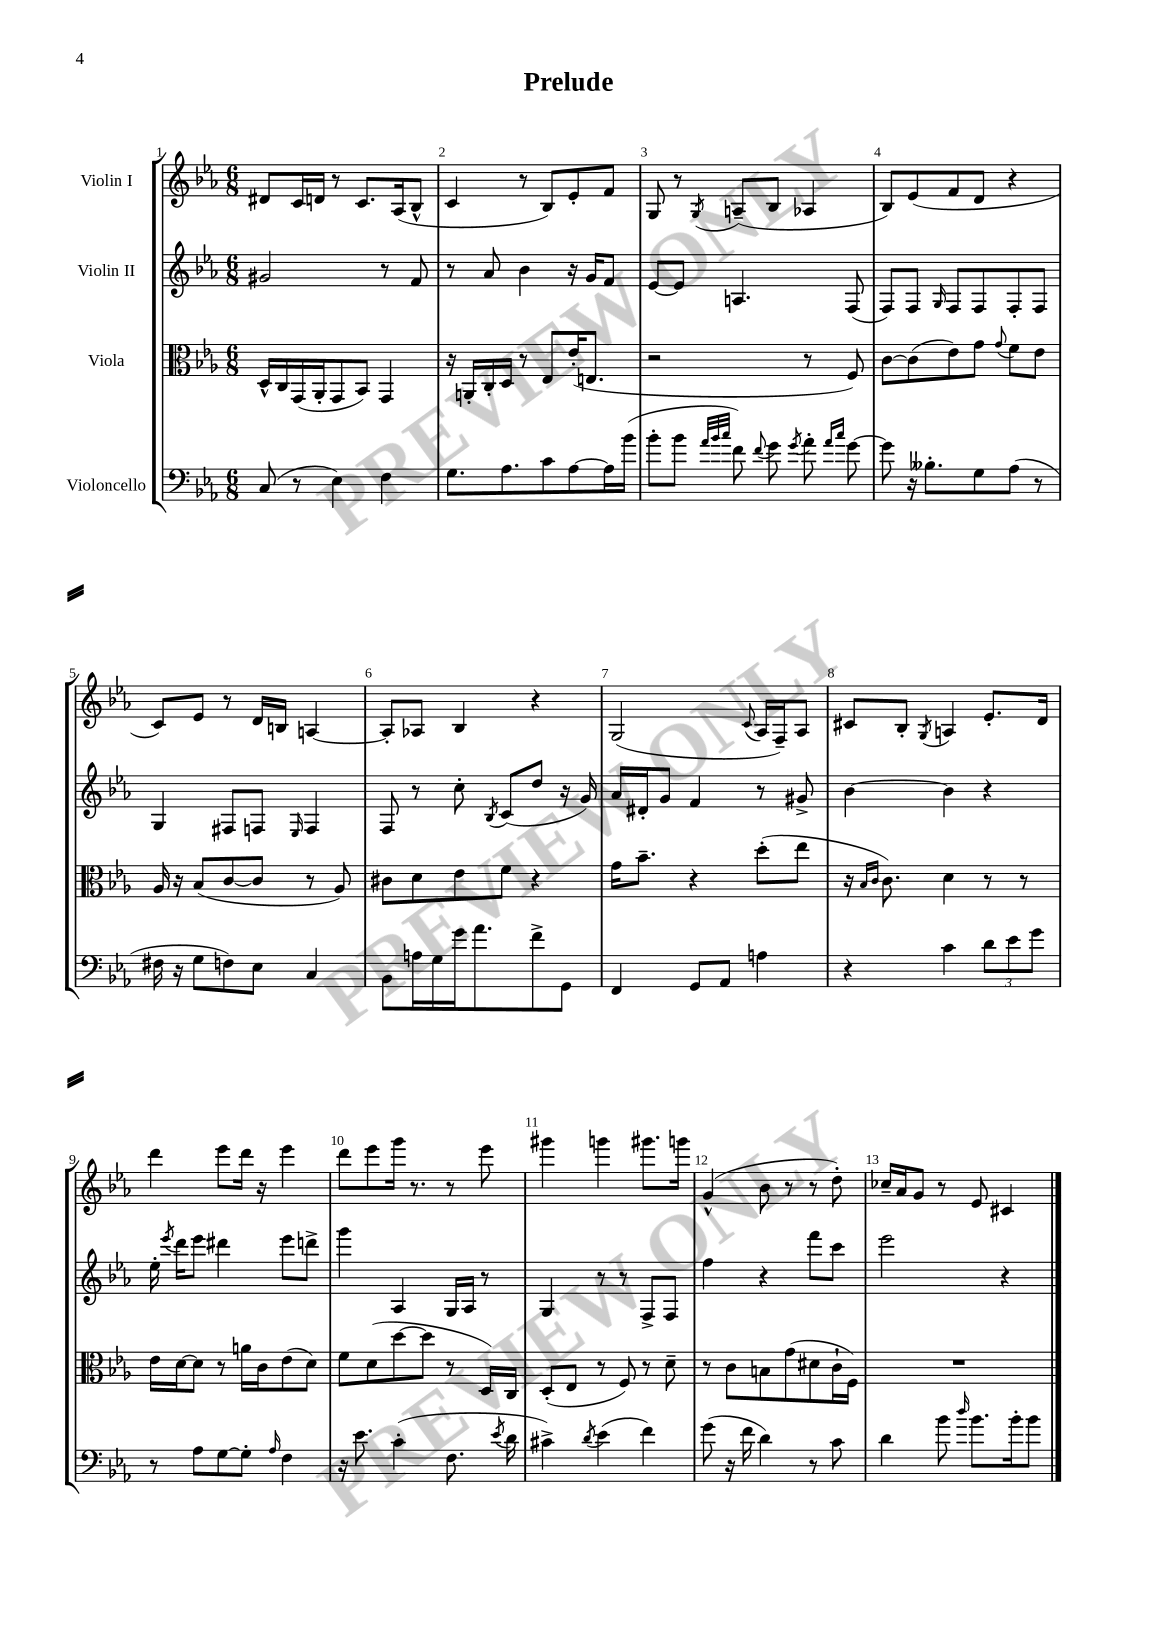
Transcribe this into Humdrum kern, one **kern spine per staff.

**kern	**kern	**kern	**kern
*staff4	*staff3	*staff2	*staff1
*clefF4	*clefC3	*clefG2	*clefG2
*k[b-e-a-]	*k[b-e-a-]	*k[b-e-a-]	*k[b-e-a-]
*M6/8	*M6/8	*M6/8	*M6/8
(8C	16D^^	2g#	8d#
.	16C	.	.
8r	(16GG	.	16c
.	16AA-'	.	16d
4E-)	8GG	.	8r
.	8BB-)	.	8.c
4F	4GG	8r	.
.	.	.	(16A-
.	.	8f	8B-^^
=	=	=	=
8.G	16r	8r	4c
.	16AA'	.	.
.	16C'	8a-	.
8.A-	16D	.	.
.	8r	4b-	8r
8c	8E-	.	8B-)
[8A-	(16e-'	16r	8e-'
.	8.E	16g	.
16A-]	.	8f	8f
(16b-	.	.	.
=	=	=	=
8b-'	2r	[8e-	8G
8b-	.	8e-]	8r
32qqa-	.	.	.
32qqb-	.	.	.
32qqcc	.	.	8qG
8f)	.	4.A	(8A~
8qqf	.	.	.
8g	.	.	8B-
8qg	.	.	.
8a-'	8r	.	4A-
16qqa-	.	.	.
16qqcc	.	.	.
[8g	8F)	(8F	.
=	=	=	=
8g]	[8c	8F)	8B-)
16r	(8c]	8F	(8e-
8.B--'	.	.	.
.	.	16qqG	.
.	8e-)	8F	8f
8G	8g	8F	8d
.	8qqg	.	.
(8A-	8f	8F'	4r
8r	8e-	8F	.
=	=	=	=
16F#	16A-	4G	8c)
16r	16r	.	.
8G	(8B-	.	8e-
8F)	[8c	8F#	8r
8E-	8c]	8F	16d
.	.	.	16B
.	.	16qqE-	.
4C	8r	4F	[4A
.	8A-)	.	.
=	=	=	=
8BB-	8c#	8F	8A']
16A	8d	8r	8A-
16G	.	.	.
16g	8e-	8cc'	4B-
8.a-	.	.	.
.	.	8qB-	.
.	8f	(8c	.
8f^	4r	8dd	4r
8GG	.	16r	.
.	.	16g)	.
=	=	=	=
4FF	16g	16a-	(2G
.	8.b-~	16d#'	.
.	.	8g	.
8GG	4r	4f	.
8AA-	.	.	.
.	.	.	8qqc
4A	(8dd'	8r	16A-
.	.	.	16F~)
.	8ee-	8g#^	8A-
=	=	=	=
4r	16r	[4b-	8c#
.	16qqB-	.	.
.	16qqc	.	.
.	8.c)	.	.
.	.	.	8B-'
.	.	.	8qG
4c	4d	4b-]	4A
12d	8r	4r	8.e-'
12e-	.	.	.
.	8r	.	.
12g	.	.	.
.	.	.	16d
=	=	=	=
8r	16e-	16ee-'	4ddd
.	.	8qeee-	.
.	[16d	16ddd	.
8A-	8d]	8eee-	.
[8G	8r	4ddd#	8eee-
8G']	16a	.	16ddd
.	16c	.	16r
16qqA-	.	.	.
4F	(8e-	8eee-	4eee-
.	8d)	8ddd^	.
=	=	=	=
16r	8f	4ggg	8ddd
8.e-	.	.	.
.	(8d	.	8eee-
(4c'	[8dd	4A-	16ggg
.	.	.	8.r
.	8dd]	.	.
8.F	8r	16G	8r
.	.	16A-	.
.	16D)	8r	8eee-
8qe-	.	.	.
16d	16C	.	.
=	=	=	=
4c#^)	(8D'	4G	4ggg#
.	8E-	.	.
8qd	.	.	.
(4e-	8r	8r	4ggg
.	8F)	8r	.
4f)	8r	8F^	8.ggg#
.	8d~	8F	.
.	.	.	16ggg
=	=	=	=
(8g	8r	4ff	(4g^^
16r	8c	.	.
16f	.	.	.
4d)	8B	4r	8b-
.	(8g	.	8r
8r	8d#	8fff	8r
8c	16c`	8ccc	8dd')
.	16F)	.	.
=	=	=	=
4d	2.r	2eee-	16cc-~
.	.	.	16a-
.	.	.	8g
8b-	.	.	8r
16qqdd	.	.	.
8.b-	.	.	8e-
.	.	4r	4c#
16b-'	.	.	.
8b-	.	.	.
==	==	==	==
*-	*-	*-	*-
